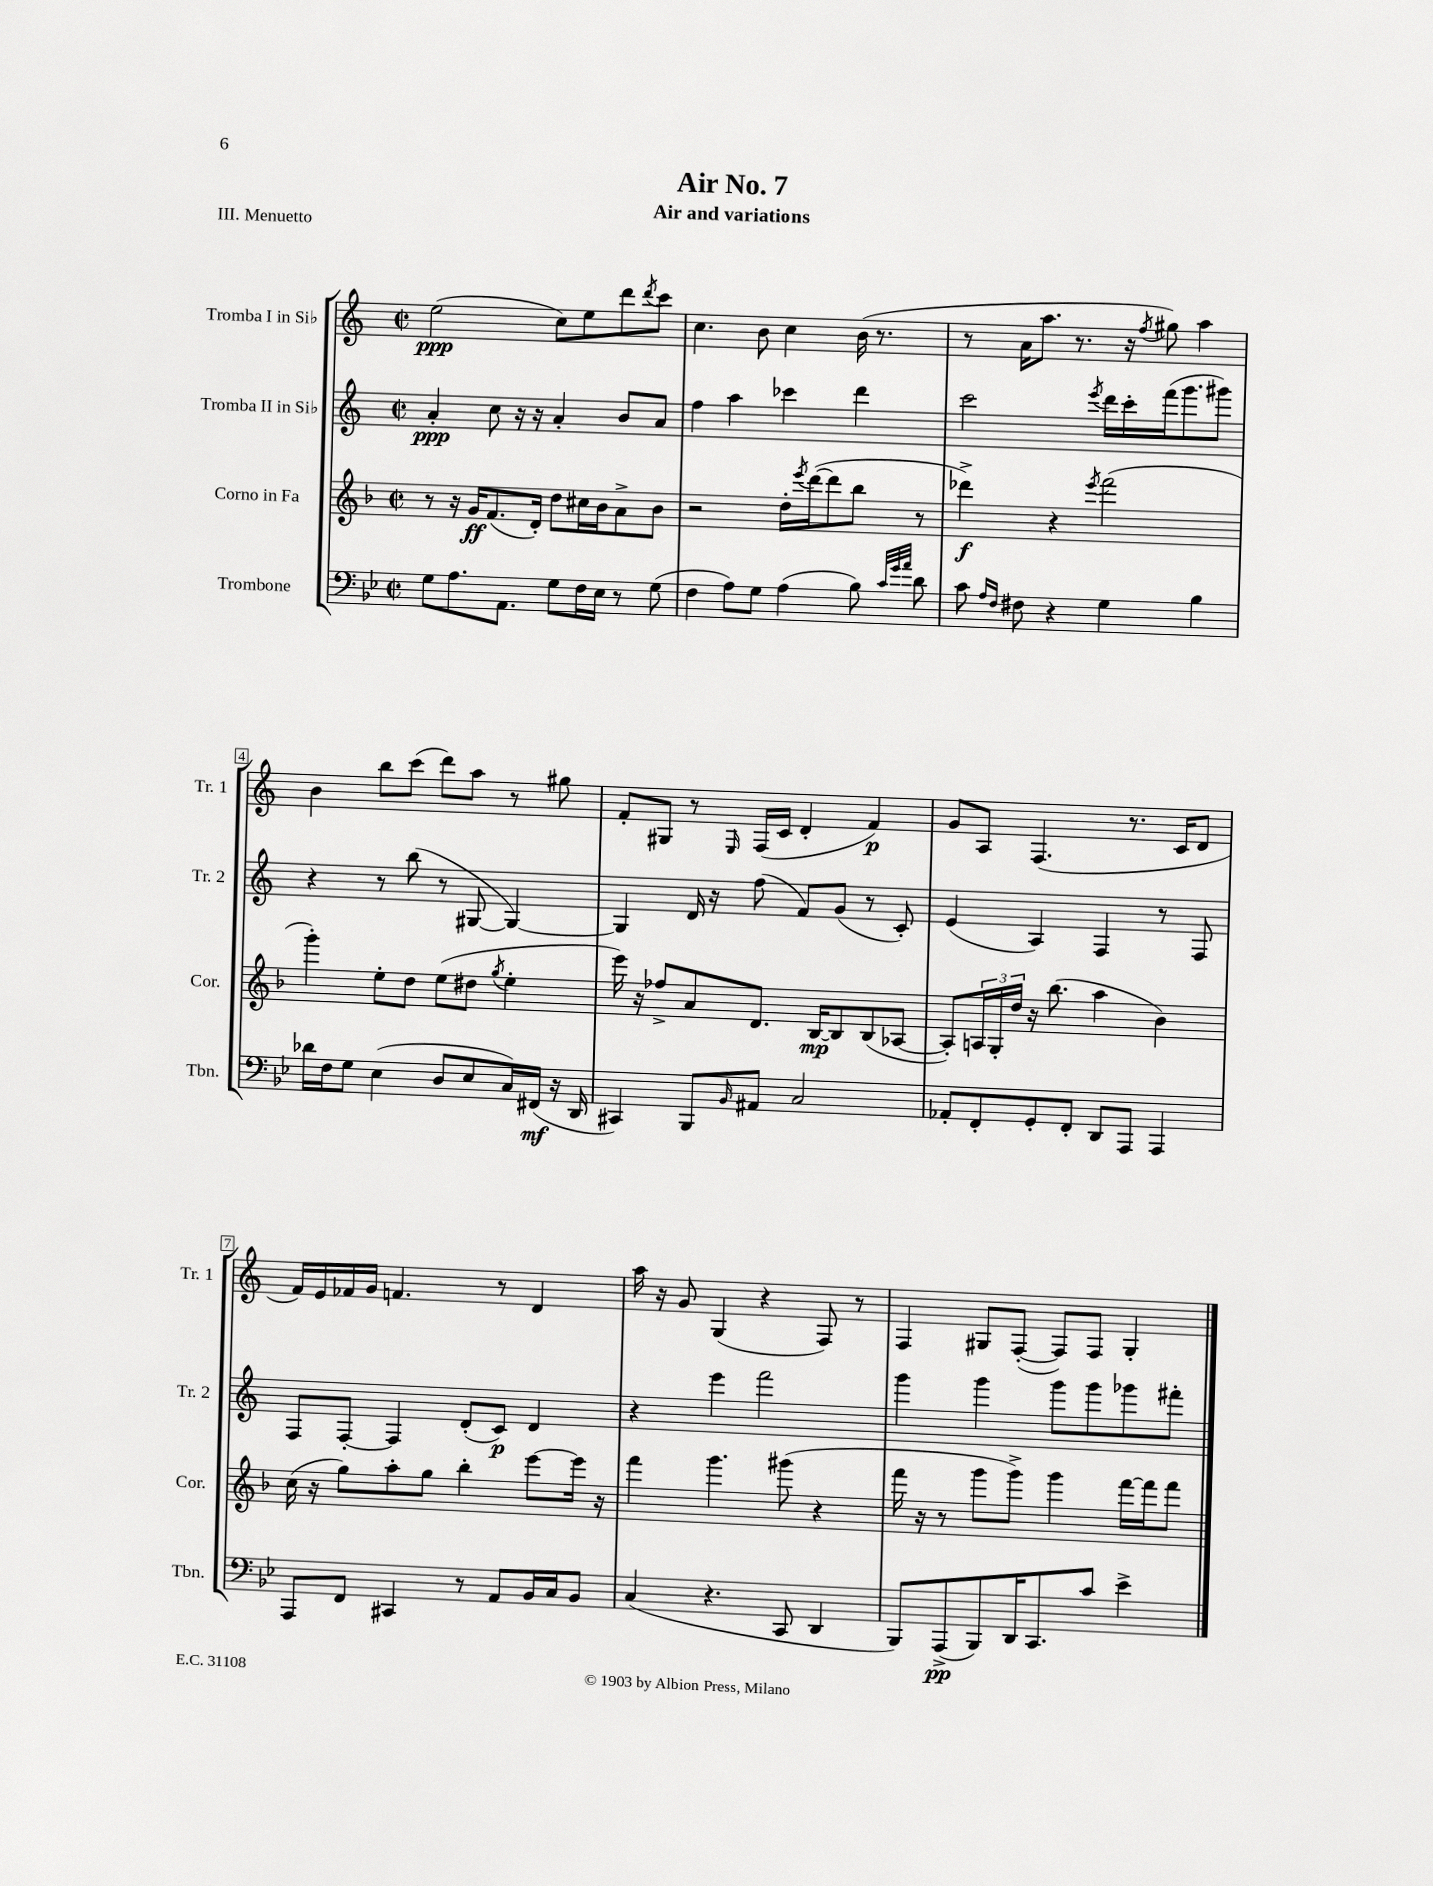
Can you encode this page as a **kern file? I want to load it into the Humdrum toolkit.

**kern	**kern	**kern	**kern
*staff4	*staff3	*staff2	*staff1
*clefF4	*clefG2	*clefG2	*clefG2
*k[b-e-]	*k[b-]	*k[]	*k[]
*M2/2	*M2/2	*M2/2	*M2/2
*met(c|)	*met(c|)	*met(c|)	*met(c|)
8G	8r	4a'	(2ee
8.A	16r	.	.
.	16g	.	.
.	(8.f	8cc	.
8.AA	.	.	.
.	.	16r	.
.	16d')	16r	.
8G	8dd	4a'	8cc)
16F	16cc#	.	8ee
16E-	16b-	.	.
8r	8a^	8b	8ddd
.	.	.	8qddd
(8G	8b-	8a	8ccc
=	=	=	=
4F	2r	4ff	4.cc
8A)	.	4aa	.
8G	.	.	8b
(4A	16dd'	4ccc-	4cc
.	8qeee	.	.
.	([16ddd	.	.
.	8ddd]	.	.
8B-)	8bb-	4ddd	(16b
.	.	.	8.r
32qqc	.	.	.
32qqg	.	.	.
32qqa	.	.	.
8d	8r	.	.
=	=	=	=
8c	4ddd-^)	2ccc	8r
16qqA	.	.	.
16qqF	.	.	.
8F#	.	.	16a
.	.	.	8.aa
4r	4r	.	.
.	.	.	8.r
.	8qeee	8qeee	.
4G	(2fff	16ddd	.
.	.	16ccc'	16r
.	.	.	8qff
.	.	(16fff	8gg#)
.	.	8.ggg	.
4B-	.	.	4aa
.	.	8ggg#)	.
=	=	=	=
16d-	4ggg')	4r	4b
16F	.	.	.
8G	.	.	.
(4E-	8ee'	8r	8bb
.	8dd	(8bb	(8ccc
8D	(8ee	8r	8ddd)
8E-	8dd#	[8G#	8aa
.	8qgg	.	.
16C)	4ee'	4G#_)	8r
(16FF#	.	.	.
16r	.	.	8gg#
16DD	.	.	.
=	=	=	=
4CC#)	16eee)	4G#]	8f'
.	16r	.	.
.	8ff-^	.	8G#
8BBB-	8a	16d	8r
.	.	16r	.
16qqBB-	.	.	16qqE
8AA#	8.d	(8ff	(16F
.	.	.	16c
2C	.	8f)	4d'
.	[16B-	.	.
.	8B-]	(8g	.
.	(8B-	8r	4f)
.	[8A-	8c')	.
=	=	=	=
8AA-'	8A-'])	(4e	8g
8FF'	24A	.	8A
.	24G'	.	.
.	24dd	.	.
8GG'	16r	4A)	(4.F
.	(8.bb-	.	.
8FF'	.	.	.
8DD	4aa	4F	.
8AAA	.	.	8.r
4AAA	4b-)	8r	.
.	.	.	16c
.	.	8F	8d
=	=	=	=
8AAA	(16cc	8F	16f)
.	16r	.	16e
8FF	8gg)	[8F'	16f-
.	.	.	16g
4CC#	8aa'	4F]	4.f
.	8gg	.	.
8r	4bb-'	(8d'	.
8AA	.	8c)	8r
16BB-	[8eee	4d	4d
16C	.	.	.
8BB-	16eee]	.	.
.	16r	.	.
=	=	=	=
(4C	4fff	4r	16aa
.	.	.	16r
.	.	.	8g
4.r	4.ggg	4eee	(4G
.	.	2fff	4r
8CC	(8ggg#	.	.
4DD	4r	.	8F)
.	.	.	8r
=	=	=	=
8BBB-)	16fff	4ggg	4F
.	16r	.	.
(8AAA^	8r	.	.
8BBB-)	8ggg	4ggg	8G#
16DD	8ggg^)	.	([8F'
8.CC	.	.	.
.	4ggg	8ggg	8F])
8c	.	8ggg	8F
4e-^	[16fff	8ggg-	4G#'
.	16fff]	.	.
.	8fff	8fff#'	.
==	==	==	==
*-	*-	*-	*-
